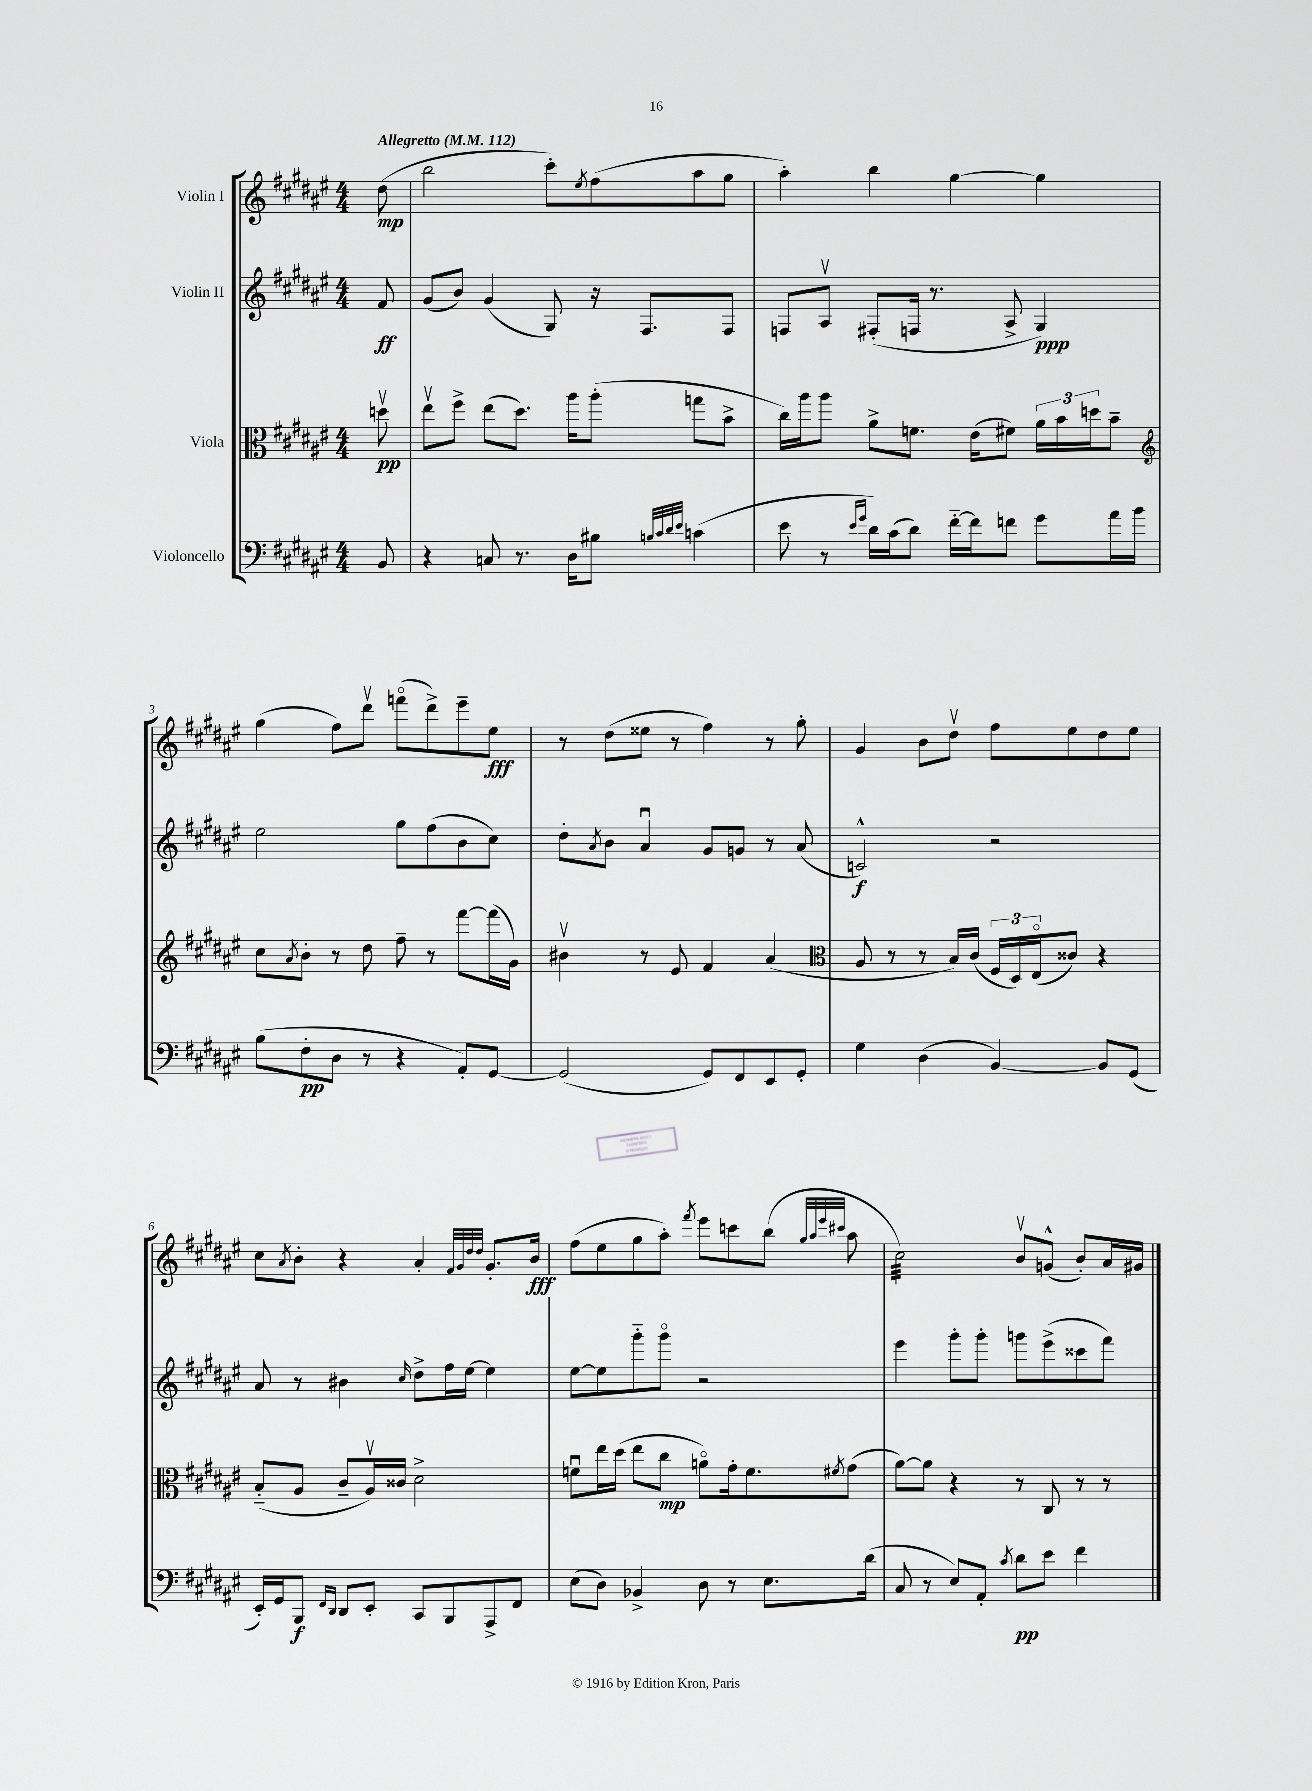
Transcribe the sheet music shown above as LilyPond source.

<<
\new StaffGroup <<
\new Staff = "s0" \with { instrumentName = "Violin I" } {
    \clef treble \key fis \major \numericTimeSignature \time 4/4 \partial 8 \tempo "Allegretto" 4 = 112
    dis''8\mp( |
    b''2 cis'''8-.) \acciaccatura { eis''8 } fis''8( ais''8 gis''8 |
    ais''4-.) b''4 gis''4~ gis''4 |
    gis''4( fis''8) dis'''8\upbow f'''8\flageolet( dis'''8->) eis'''8-- eis''8\fff |
    r8 dis''8( eisis''8 r8 fis''4) r8 gis''8-. |
    gis'4 b'8 dis''8\upbow fis''8 eis''8 dis''8 eis''8 |
    cis''8 \acciaccatura { ais'8 } b'8-. r4 ais'4-. \grace { fis'32 gis'32 dis''32 dis''32 } gis'8.-. b'16\fff |
    fis''8( eis''8 gis''8 ais''8-.) \acciaccatura { fis'''8 } eis'''8 c'''8 b''8( \grace { gis''32 ais''32 eis'''32 cis'''32 } ais''8 |
    cis''2:32) b'8\upbow g'8-^( b'8-.) ais'16 gis'16 \bar "|." |
}
\new Staff = "s1" \with { instrumentName = "Violin II" } {
    \clef treble \key fis \major \numericTimeSignature \time 4/4 \partial 8
    fis'8\ff |
    gis'8( b'8) gis'4( gis8) r16 fis8. fis8 |
    f8 ais8\upbow fis8-.( f16 r8. ais8-> gis4\ppp) |
    eis''2 gis''8 fis''8( b'8 cis''8) |
    dis''8-. \acciaccatura { ais'8 } b'8 ais'4\downbow gis'8 g'8 r8 ais'8( |
    c'2-^\f) r2 |
    ais'8 r8 bis'4 \grace { cis''16 } dis''8-> fis''16 eis''16~ eis''4 |
    eis''8~ eis''8 gis'''8-_ gis'''8\flageolet r2 |
    eis'''4 gis'''8-. gis'''8-. g'''8 eis'''8->( cisis'''8 fis'''8) \bar "|." |
}
\new Staff = "s2" \with { instrumentName = "Viola" } {
    \clef alto \key fis \major \numericTimeSignature \time 4/4 \partial 8
    d''8\upbow\pp |
    eis''8\upbow fis''8-> eis''8( dis''8.) ais''16 ais''8-.( g''8 b'8-> |
    cis''16) ais''16 ais''8 ais'8-> f'8. eis'16( fis'8) \tuplet 3/2 { ais'16 b'16 d''16 } b'8-- |
    \clef treble cis''8 \acciaccatura { ais'8 } b'8-. r8 dis''8 fis''8-- r8 fis'''8~ fis'''16( gis'16) |
    bis'4\upbow r8 eis'8 fis'4 ais'4( |
    \clef alto ais8 r8 r8 b16) cis'16( \tuplet 3/2 { fis16 dis16) eis16\flageolet( } cisis'8) r4 |
    b8-_( ais8 cis'8-- ais16\upbow) cisis'16 dis'2-> |
    f'8\downbow eis''16 dis''16( eis''8 cis''8\mp a'8\flageolet) gis'16-. f'8. \acciaccatura { fis'8 } gis'8( |
    ais'8~) ais'8 r4 r8 cis8 r8 r8 \bar "|." |
}
\new Staff = "s3" \with { instrumentName = "Violoncello" } {
    \clef bass \key fis \major \numericTimeSignature \time 4/4 \partial 8
    b,8 |
    r4 c8 r8. dis16 bis8 \grace { b32 cis'32 dis'32 eis'32 } c'4( |
    eis'8 r8 \grace { eis'16 gis'16 } dis'16) cis'16( dis'8) fis'16~-_ fis'16 f'8 gis'8 ais'16 b'16 |
    b8( fis8-.\pp dis8 r8 r4 ais,8-.) gis,8~ |
    gis,2( gis,8) fis,8 eis,8 gis,8-. |
    gis4 dis4( b,4~) b,8 gis,8( |
    eis,16-.) gis,16 b,,8\f \grace { fis,16 dis,16 } dis,8 eis,8-. cis,8 b,,8 ais,,8-> fis,8 |
    eis8( dis8) bes,4-> dis8 r8 eis8. dis'16( |
    cis8 r8 eis8) ais,8-. \acciaccatura { cis'8 } dis'8\pp eis'8 fis'4 \bar "|." |
}
>>
>>
